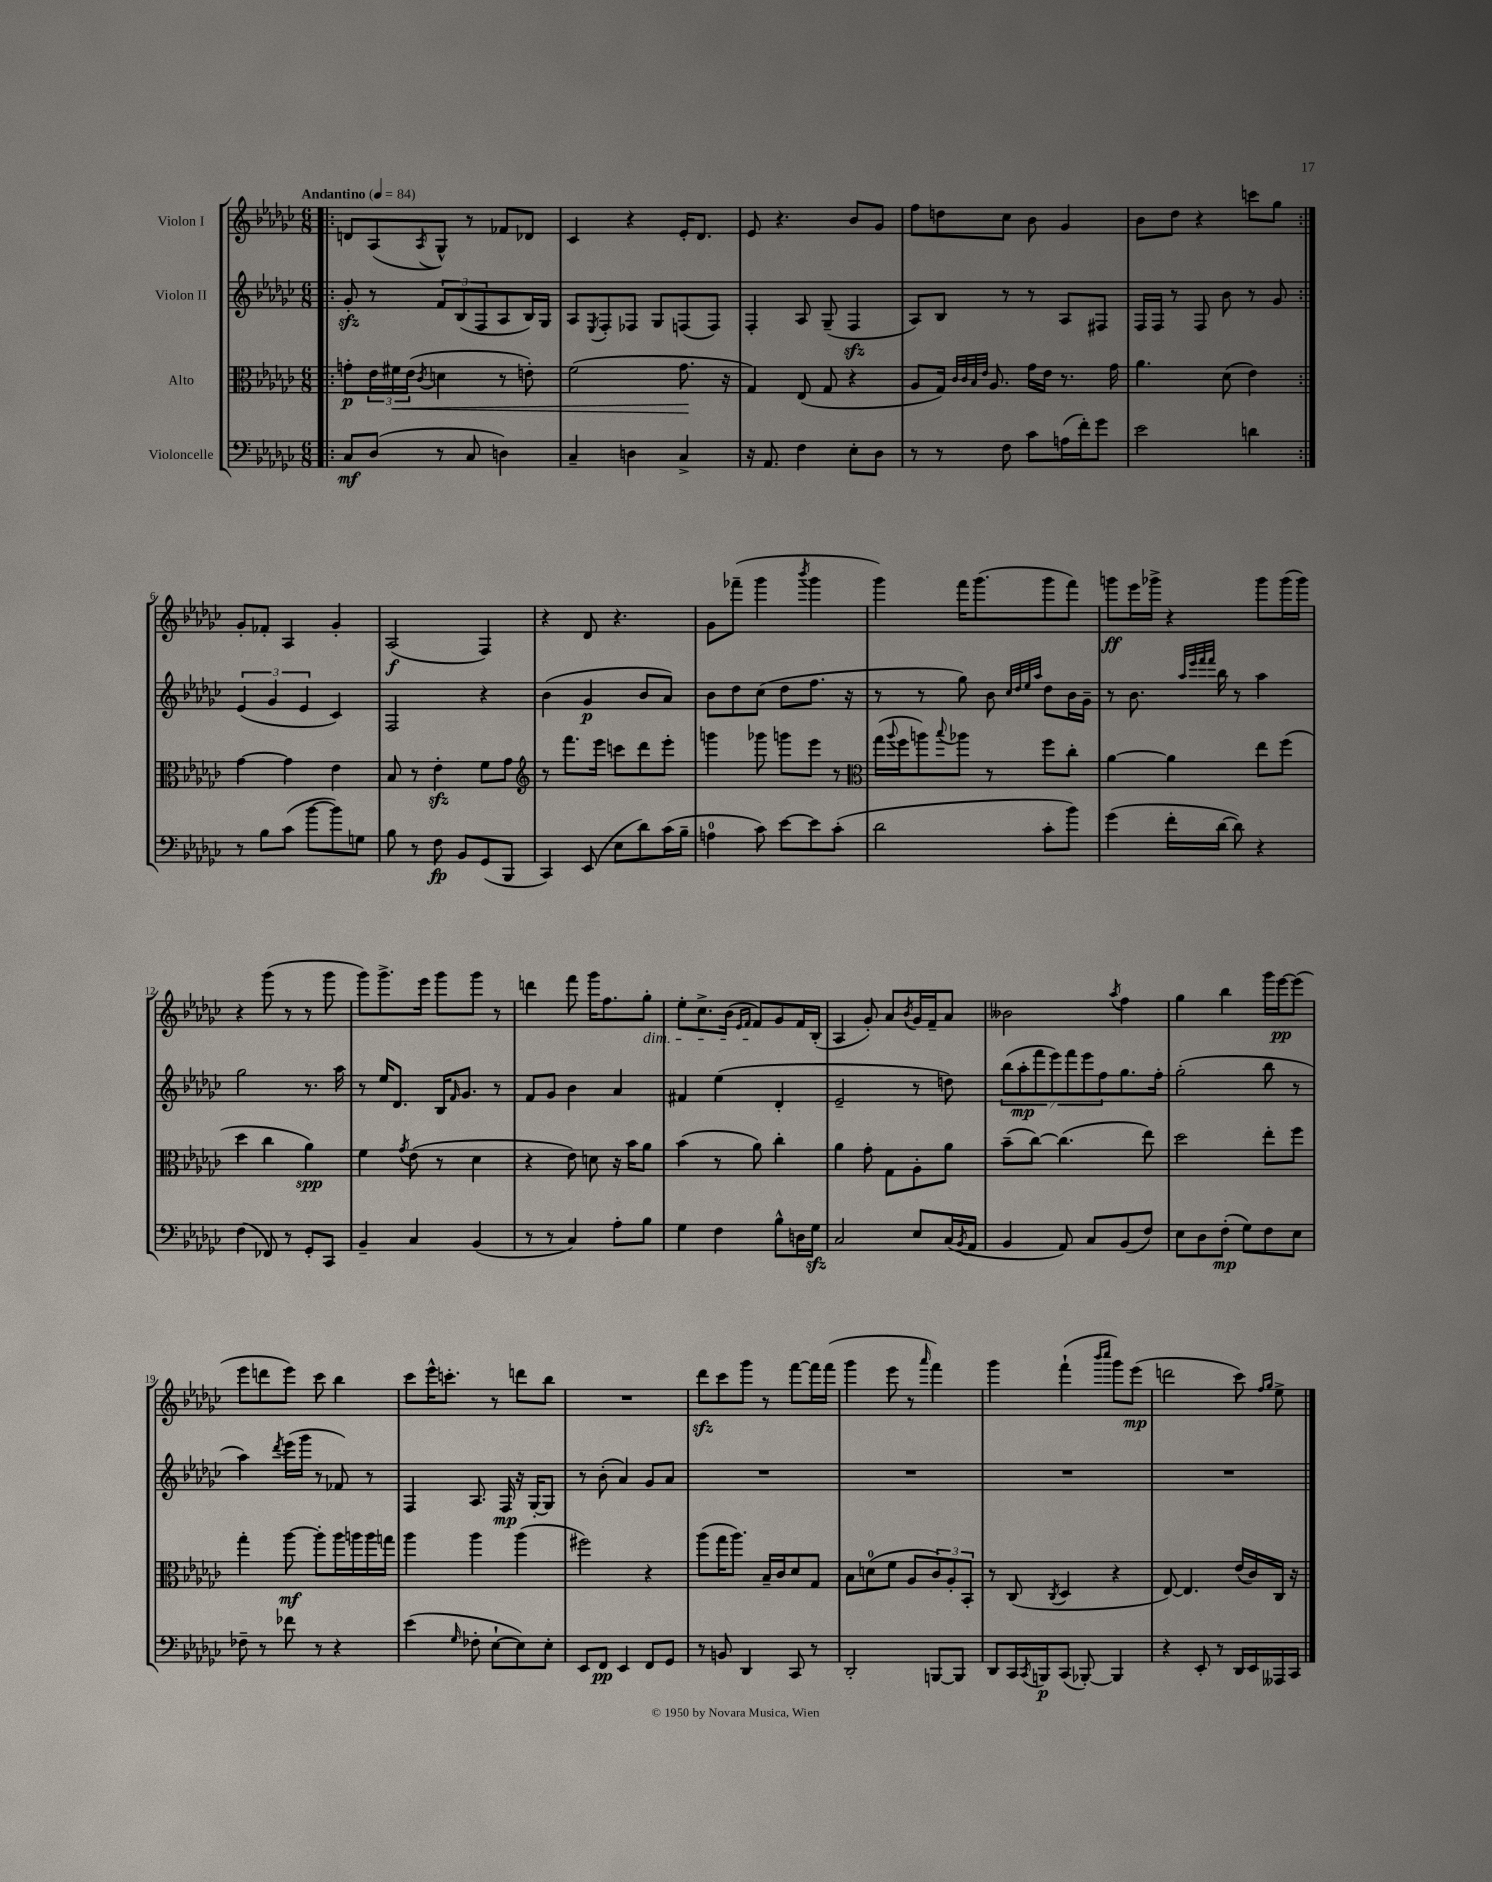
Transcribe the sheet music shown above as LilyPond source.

<<
\new StaffGroup <<
\new Staff = "s0" \with { instrumentName = "Violon I" } {
    \clef treble \key ges \major \numericTimeSignature \time 6/8 \tempo "Andantino" 4 = 84
    \repeat volta 2 { \bar ".|:" d'8 aes8( \acciaccatura { aes8 } ges8-^) r8 fes'8 des'8 |
    ces'4 r4 ees'16-. des'8. |
    ees'8 r4. bes'8 ges'8 |
    f''8 d''8 ces''8 bes'8 ges'4 |
    bes'8 des''8 r4 c'''8 ges''8 | }
    ges'8-. fes'8-. aes4 ges'4-. |
    aes2\f( f4) |
    r4 des'8 r4. |
    ges'8 fes'''8--( ges'''4 \acciaccatura { bes'''8 } ges'''4 |
    ges'''4) f'''16 ges'''8.( ges'''8 f'''8) |
    g'''8\ff ees'''16 ges'''16-> r4 ges'''8 ges'''16( ges'''16) |
    r4 ges'''8( r8 r8 ges'''8 |
    ges'''8) ges'''8.-> ees'''16 ges'''8 ges'''8 r8 |
    d'''4 f'''8 ges'''16 f''8. ges''8-.\dim |
    ees''8-. ces''8.-> bes'16( \grace { ees'16 f'16 } f'8\!) ges'8 f'16 bes16-.( |
    aes4 ges'8-.) aes'8 \acciaccatura { bes'8 } ges'16 f'16-- aes'8 |
    beses'2 \acciaccatura { aes''8 } f''4 |
    ges''4 bes''4 ges'''16 ees'''16~\pp ees'''8( |
    ees'''8 d'''8 ees'''8) ces'''8 bes''4 |
    ces'''8 ees'''16-^ c'''8.-. r8 d'''8 bes''8 |
    R2. |
    des'''8\sfz ces'''8 ges'''8 r8 f'''8~ f'''16 f'''16( |
    ges'''4 ees'''8 r8 \grace { aes'''16 } f'''4) |
    ges'''4 f'''4-!( \grace { bes'''16 ces''''16 } ges'''8) ees'''8\mp( |
    d'''2 ces'''8) \grace { f''16 ges''16 } ees''8-> \bar "|." |
}
\new Staff = "s1" \with { instrumentName = "Violon II" } {
    \clef treble \key ges \major \numericTimeSignature \time 6/8
    \repeat volta 2 { \bar ".|:" ges'8-.\sfz r8 \tuplet 3/2 { f'8 bes8( f8 } aes8 bes16) ges16 |
    aes8 \acciaccatura { ees8 } f8-. fes8 ges8 f8( f8) |
    f4-. aes8 ges8--( f4\sfz |
    aes8) bes8 r8 r8 aes8 fis8 |
    f16 f16 r8 f8 bes'8 r8 ges'8 | }
    \tuplet 3/2 { ees'4( ges'4 ees'4 } ces'4) |
    f2 r4 |
    bes'4( ges'4\p bes'8 aes'8) |
    bes'8 des''8 ces''8( des''8 f''8. r16 |
    r8 r8 ges''8) bes'8 \grace { ces''32 des''32 ees''32 aes''32 } des''8 bes'16 ges'16-- |
    r8 bes'8. \grace { aes''32 ees'''32 f'''32 f'''32 } bes''16 r8 aes''4 |
    ges''2 r8. aes''16 |
    r8 ees''16 des'8. bes16 \grace { f'16 } ges'8. r8 |
    f'8 ges'8 bes'4 aes'4 |
    fis'4 ees''4( des'4-. |
    ees'2-- r8 d''8) |
    \tuplet 7/4 { bes''8( aes''8-.\mp f'''8 ees'''8) f'''8 ees'''8 f''8 } ges''8. f''16-. |
    ges''2-.( bes''8 r8 |
    aes''4) \acciaccatura { des'''8 } ees'''16( ges'''16 r8 fes'8) r8 |
    f4 aes8. f16\mp r16 ges16~-. ges8 |
    r8 bes'8-.( aes'4) ges'8 aes'8 |
    R2. |
    R2. |
    R2. |
    R2. \bar "|." |
}
\new Staff = "s2" \with { instrumentName = "Alto" } {
    \clef alto \key ges \major \numericTimeSignature \time 6/8
    \repeat volta 2 { \bar ".|:" g'8-.\p \tuplet 3/2 { ees'16 fis'16\< ees'16( } \acciaccatura { ces'8 } d'4 r8 e'8-.) |
    f'2( ges'8.\! r16 |
    ges4) ees8( ges8 r4 |
    aes8 ges16) \grace { ces'32 ces'32 bes32 ees'32 } aes8. ges'16 ees'16 r8. ges'16 |
    aes'4. des'8( ees'4) | }
    ges'4~ ges'4 ees'4 |
    bes8 r8 ees'4-.\sfz f'8 ges'8 |
    \clef treble r8 f'''8. ees'''16 c'''8 des'''8 ees'''8-. |
    g'''4 ges'''8 g'''8 ees'''8 r8 |
    \clef alto ges''16( \appoggiatura { aes''8 } f''16 a''8) \appoggiatura { bes''8 } aes''8 r8 f''8 ces''8-. |
    aes'4~ aes'4 ees''8 f''8( |
    des''4 ces''4 aes'4\spp) |
    f'4 \acciaccatura { ges'8 } ees'8( r8 des'4 |
    r4 ees'8) d'8 r16 bes'16 aes'8 |
    bes'4( r8 aes'8) ces''4-. |
    aes'4 ges'8-. ges8 aes8-. aes'8 |
    bes'8--( ces''8~) ces''4.( ees''8) |
    des''2 ees''8-. f''8 |
    ges''4-. aes''8~\mf aes''8-. aes''16 a''16 a''16 g''16 |
    aes''4 aes''4 aes''4( |
    fis''2) r4 |
    aes''8( ges''16 aes''8.) bes16-- ces'16 des'8 ges8 |
    bes8 d'8-0( f'8 aes8 \tuplet 3/2 { ces'8) aes8-. bes,8-. } |
    r8 ces8( \acciaccatura { ces8 } des4 r4 |
    ees8~) ees4. ees'16( ces'16) ces16 r16 \bar "|." |
}
\new Staff = "s3" \with { instrumentName = "Violoncelle" } {
    \clef bass \key ges \major \numericTimeSignature \time 6/8
    \repeat volta 2 { \bar ".|:" ces8\mf des8( r8 ces8 d4) |
    ces4-- d4 ces4-> |
    r16 aes,8. f4 ees8-. des8 |
    r8 r8 f8 ces'8 a16( f'16-.) ges'8 |
    ees'2 d'4 | }
    r8 bes8 ces'8( bes'8~ bes'8) g8 |
    bes8 r8 f8\fp bes,8 ges,8( bes,,8 |
    ces,4) ees,8( ees8 des'8) ces'16( bes16-- |
    a4-0 ces'8) ees'8~ ees'8 ces'8-.( |
    des'2 ces'8-. bes'8) |
    ges'4( f'16-. des'16~ des'8) r4 |
    f4( fes,8) r8 ges,8-. ces,8 |
    bes,4-- ces4 bes,4( |
    r8 r8 ces4) aes8-. bes8 |
    ges4 f4 bes8-^ d16 ges16\sfz |
    ces2 ees8 ces16( \acciaccatura { bes,8 } aes,16 |
    bes,4 aes,8) ces8 bes,8( f8) |
    ees8 des8 f8-.\mp( ges8) f8 ees8 |
    fes8-- r8 fes'8 r8 r4 |
    ees'4( \grace { ges16 } fes8-. ees8~-! ees8) ees8-. |
    ees,8 f,8\pp ees,4 f,8 ges,8 |
    r8 b,8 des,4 ces,8 r8 |
    des,2-. b,,8~ b,,8 |
    des,8 ces,16 \acciaccatura { ces,8 } b,,16\p ces,8( bes,,8~-.) bes,,4 |
    r4 ees,8-. r8 des,16 ees,16 aeses,,16 ces,16 \bar "|." |
}
>>
>>
